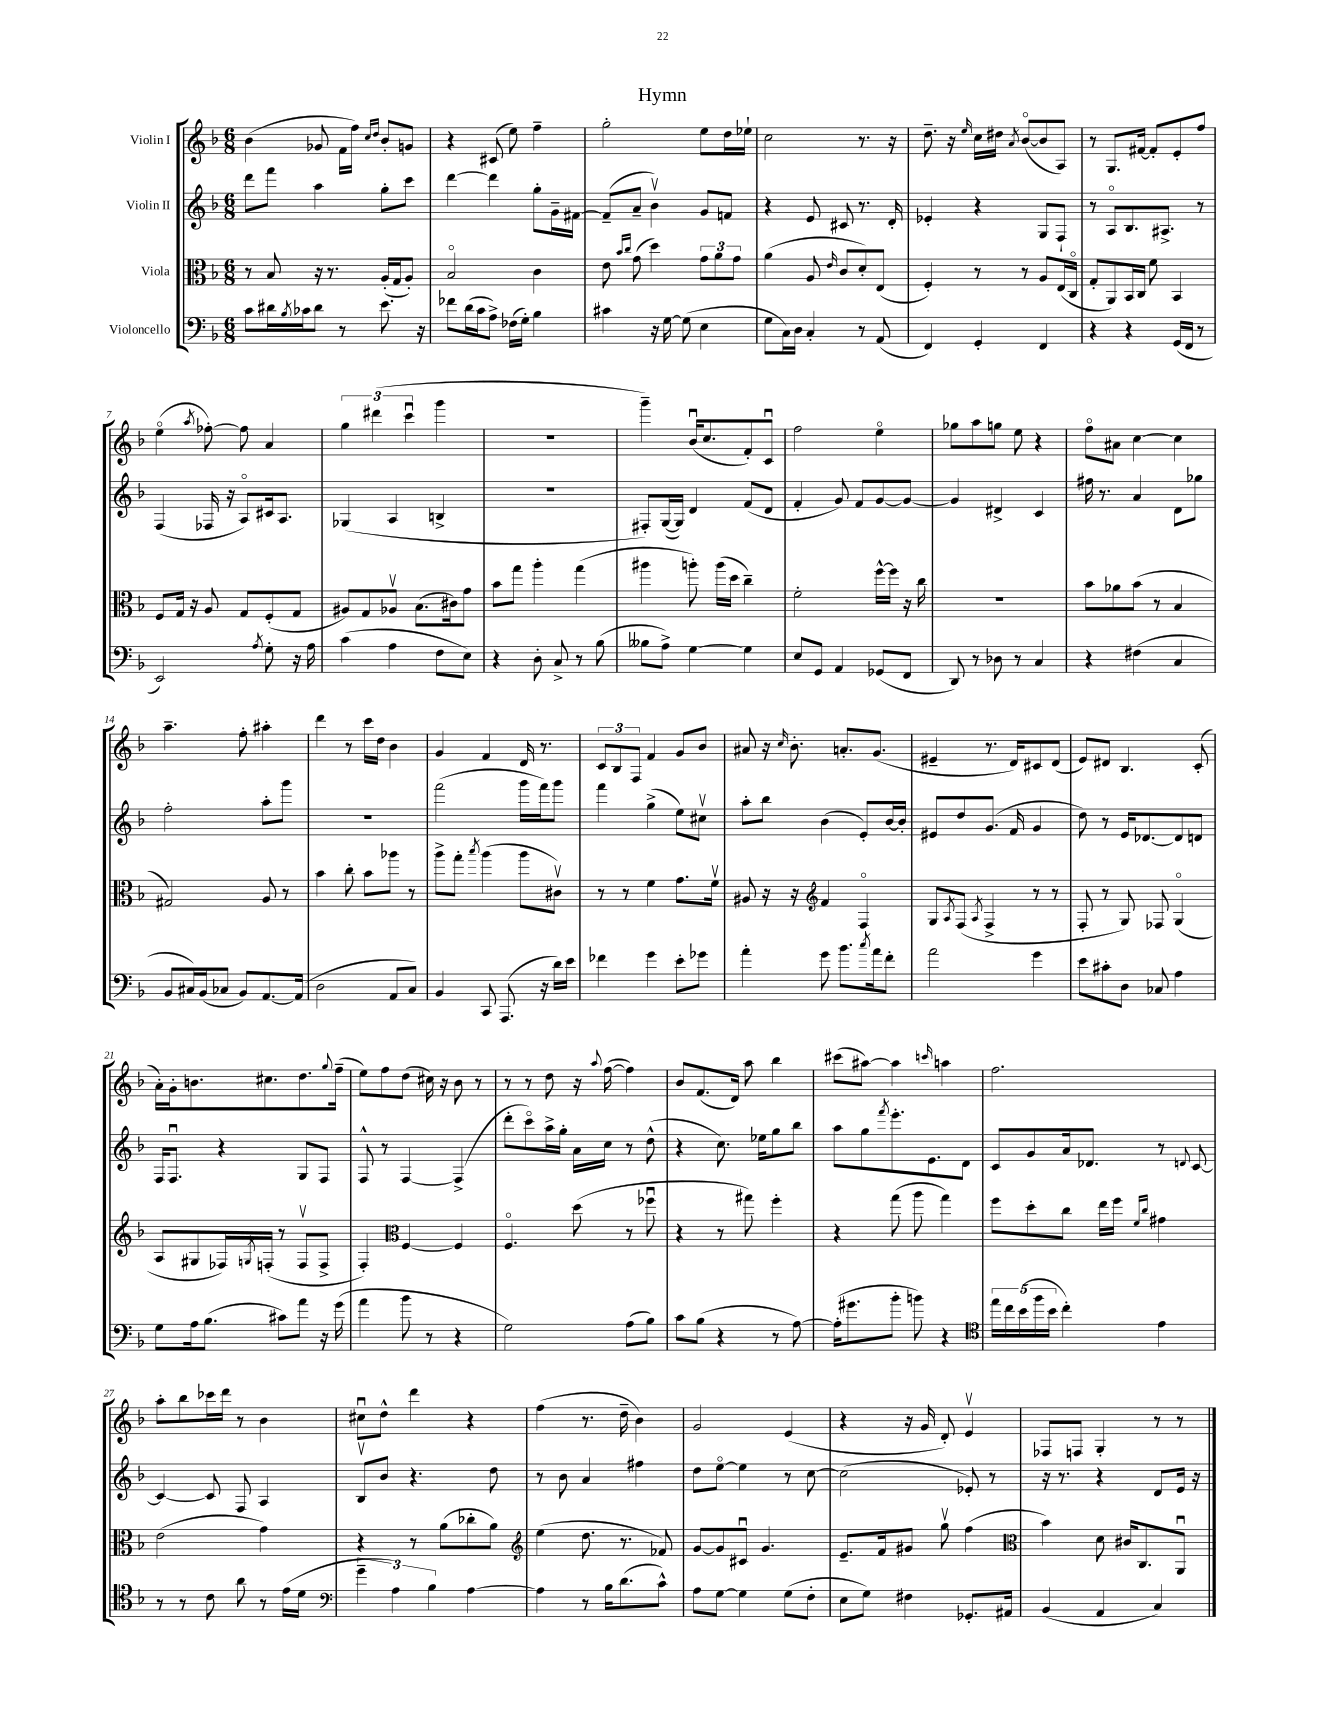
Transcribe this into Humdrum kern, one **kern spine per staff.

**kern	**kern	**kern	**kern
*staff4	*staff3	*staff2	*staff1
*clefF4	*clefC3	*clefG2	*clefG2
*k[b-]	*k[b-]	*k[b-]	*k[b-]
*M6/8	*M6/8	*M6/8	*M6/8
8c\L	8r	8ddd\L	(4b-\
16d#\L	8B-/	8fff\J	.
8qB-/	.	.	.
16c-\J	.	.	.
8d#\J	16r	4aa\	8g-/
.	8.r	.	.
8r	.	.	16f\LL
.	.	.	16ff\JJ)
.	.	.	16qqcc/LL
.	.	.	16qqdd/JJ
8.e\	(16A'/LL	8gg'\L	8b-'/L
.	16G/J	.	.
.	8A'/J)	8ccc\J	8g/J
16r	.	.	.
=	=	=	=
8f-\L	2B-o/	[4ddd\	4r
(16d\L	.	.	.
16c\J	.	.	.
8A^\J)	.	4ddd\]	(8c#/
(16F-\LL	.	.	8ee\)
16G'\JJ)	.	.	.
4B-\	4c\	8gg'\L	4ff~\
.	.	16g~\L	.
.	.	[16f#\JJ	.
=	=	=	=
4c#\	8e\	(8f#~/]L	2gg'\
.	16qqb-/LL	.	.
.	16qqcc/JJ	.	.
.	(8g\	8a~/J	.
16r	4dd\)	4b-v\)	.
[16G\	.	.	.
(8G\]	.	.	.
4E\	12g\L	8g/L	8ee\L
.	12a\	.	.
.	.	8f/J	16dd\L
.	12g\J	.	.
.	.	.	16ee-`\JJ
=	=	=	=
8G\L	(4a\	4r	2cc\
16C\L)	.	.	.
16D\JJ	.	.	.
4C'/	8A/	8e/	.
.	16qqe/	.	.
.	8c/L	8c#/	.
8r	8d'/)	8.r	8.r
(8AA/	(8E/J	.	.
.	.	16d'/	16r
=	=	=	=
4FF/)	4F'/)	4e-'/	8.dd~\
.	.	.	16r
.	.	.	16qqee/
4GG'/	8r	4r	16cc\LL
.	.	.	16dd#\JJ
.	.	.	8qa/
.	8r	.	([8b-o/L
4FF/	8A/L	8G/L	8b-/]
.	(16E/L	8F`/J	8A/J)
.	16Co/JJ	.	.
=	=	=	=
4r	8G'/L	8r	8r
.	8AA/)	8Ao/L	8.G/L
4r	16BB-/L	8.B-/	.
.	16C/JJ	.	[16f#/Jk
.	8f\	.	8f#'/]L
.	.	8.A#^/J	.
(16GG/LL	4BB-/	.	8e'/
16FF/JJ	.	.	.
8r	.	8r	8ff/J
=	=	=	=
2EE/)	8F/L	(4F/	(4eeo\
.	16G/Jk	.	.
.	16r	.	.
.	.	.	8qaa/
.	8A/	16F-/	[8ff-'\)
.	.	16r	.
.	8G/L	8Ao/L)	8ff-\]
8qA/	.	.	.
8G'\	(8F'/	16c#/k	4a/
.	.	8.A/J	.
16r	8G/J	.	.
16A\	.	.	.
=	=	=	=
(4c\	8A#/L)	(4G-/	6gg\
.	8G/	.	.
.	.	.	(6ddd#\
4A\	8A-v/J	4A/	.
.	.	.	6cccu\
.	(8.B-\L	.	.
8F\L	.	4B^/	4ggg\
.	16c#\k)	.	.
8E\J)	8g\J	.	.
=	=	=	=
4r	8b-\L	2.r	2.r
.	8gg\J	.	.
8D'\	4aa'\	.	.
8C^/	.	.	.
8r	(4gg\	.	.
(8B-\	.	.	.
=	=	=	=
8B--\L	4aa#\	8F#'/L)	4ggg~\)
8A^\J)	.	([16G/L	.
.	.	16G/]JJ)	.
[4G\	8aa'\)	4d/	(16b-u/LK
.	.	.	8.cc/
.	(16aa\LL	.	.
.	16dd\JJ	.	.
4G\]	4cc~\)	(8f/L	8f'/)
.	.	8d/J	8cu/J
=	=	=	=
8E/L	2f'\	4f'/	2ff\
8GG/J	.	.	.
4AA/	.	8g/)	.
.	.	8f/L	.
(8GG-/L	[16ff^^\LL	[8g/	4eeo\
.	16ff\]JJ	.	.
8FF/J	16r	8g/_J	.
.	16cc\	.	.
=	=	=	=
8DD/)	2.r	4g/]	8gg-\L
8r	.	.	8aa\
8D-\	.	4d#^/	8gg\J
8r	.	.	8ee\
4C/	.	4c/	4r
=	=	=	=
4r	8b-\L	16ff#\	8ffo\L
.	.	8.r	.
.	8a-\	.	8a#\J
(4F#\	(8b-\J	4a/	[4cc\
.	8r	.	.
4C/	4B-/	8d\L	4cc\]
.	.	8gg-\J	.
=	=	=	=
8BB-/L	2G#/)	2ff'\	4.aa~\
16C#/L)	.	.	.
(16BB-/J	.	.	.
8C-/J	.	.	.
8BB-/L)	.	.	8ff'\
[8.AA/	8A/	8aa'\L	4aa#'\
.	8r	8ggg\J	.
(16AA/]Jk	.	.	.
=	=	=	=
2D\	4b-\	2.r	4ddd\
.	8cc'\	.	8r
.	8b-\L	.	16ccc\LL
.	.	.	16dd\JJ
8AA/L	8aa-\J	.	4b-\
8C/J)	8r	.	.
=	=	=	=
4BB-/	8aa^\L	(2fff\	4g/
.	8gg'\J	.	.
.	8qbb-/	.	.
8CC/	(4aa\	.	4f/
(8.AAA/	.	.	.
.	8aa\L	16ggg\LL	16d/
16r	.	16fff\J)	8.r
16d\LL)	8c#v\J)	8ggg\J	.
16e\JJ	.	.	.
=	=	=	=
4f-\	8r	4fff\	12c/L
.	.	.	12B-/
.	8r	.	.
.	.	.	12F/J
4g\	4f\	(4gg^\	4f/
8e'\L	8.g\L	8ee\L)	8g/L
8g-\J	.	8cc#v\J	8b-/J
.	16fv\Jk	.	.
=	=	=	=
4a'\	8A#/	8aa'\L	8a#/
.	16r	8bb-\J	16r
.	.	.	16qqcc/
.	16r	.	8.b-'\
*	*clefG2	*	*
8g\	4f/	(4b-\	.
8.b-\L	.	.	8.a'/L
.	4Fo/	8e'/L)	.
8qcc/	.	.	.
16a\k	.	.	(8.g/J
8f'\J	.	[16b-/L	.
.	.	16b-'/]JJ	.
=	=	=	=
2a\	8G/L	8e#/L	4e#~/
.	8qA/	.	.
.	(8F/J	8dd/	.
.	8qA/	.	.
.	4F^/	(8.g/J	8.r
.	.	16f/	16d/LK)
4g\	8r	4g/	8c#/
.	8r	.	(8d/J
=	=	=	=
8e\L	8F'/	8dd\)	8e/L)
8c#'\	8r	8r	8d#/J
8D\J	8G/)	16e/LK	4.B-/
.	.	[8.d-/	.
8C-/	8F-/	.	.
4A\	(4Go/	8d-/]	.
.	.	8d/J	(8c'/
=	=	=	=
8G\L	8A/L	16F/LK	16a'\LL)
.	.	8.Fu/J	16g'\J
16A\k	8G#/	.	8.b\
(8.B-\J	.	.	.
.	16F-/L)	4r	.
.	8qG/	.	.
.	(16F'/JJ	.	8.cc#\
8c#\L)	8r	.	.
8a\J	8Fv/L	8G/L	8.dd\
16r	8F^/J	8F/J	.
.	.	.	8qqgg/
(16g\	.	.	(16ff~\Jk
=	=	=	=
4a\	4F'/)	8F^^/	8ee\L)
.	.	8r	8ff\
*	*clefC3	*	*
8b-\	[4F/	[4F/	(8dd\J
8r	.	.	16cc#\)
.	.	.	16r
4r	4F/]	(4F^/]	8b-\
.	.	.	8r
=	=	=	=
2G\)	4.Fo/	8ddd'\L	8r
.	.	8ccco\)	8r
.	.	16aa^\L	8dd\
.	.	16gg'\JJ	.
.	(8dd\	16a\LL	16r
.	.	.	8qqaa/
.	.	16cc\JJ	([16ff\
(8A\L	8r	8r	4ff\])
8B-\J)	8ff-u\	(8dd^^\	.
=	=	=	=
8c\L	4r	4r	8b-/L
(8B-\J	.	.	(8.f/
4r	8r	8.cc\)	.
.	.	.	16d/Jk)
.	8gg#\)	.	8aa\
.	.	16ee-\LK	.
8r	4ff'\	8gg\	4bb-\
[8A\)	.	8bb-\J	.
=	=	=	=
(16A'\]LK	4r	8aa\L	(8ccc#\L
8.g#\	.	.	.
.	.	8gg\	[8aa#\J)
.	.	8qfff/	.
8b-'\J	(8gg\	8.eee'\	4aa#\]
8b\)	8aa\	.	.
.	.	8.e\	.
.	.	.	16qqccc/
4r	4gg\)	.	4aa\
.	.	8d\J	.
=	=	=	=
*clefC4	*	*	*
20ee\LL	8ff\L	8c/L	2.ff\
20cc\	.	.	.
(20b-\	.	.	.
.	8dd'\	8g/	.
20ff\	.	.	.
20b-\JJ	.	.	.
4cc'\)	8cc\J	16a/k	.
.	.	8.d-/J	.
.	16ee\LL	.	.
.	16ff\JJ	.	.
.	16qqf/LL	.	.
.	16qqcc/JJ	.	.
4e\	4g#\	8r	.
.	.	8qqd/	.
.	.	[8c/	.
=	=	=	=
8r	(2e\	4c/_	8aa'\L
8r	.	.	8bb-\
8c\	.	8c/]	16ccc-\L
.	.	.	16ddd\JJ
8a\	.	8F/	8r
8r	4g\)	4A/	4b-\
(16e\LL	.	.	.
16d\JJ	.	.	.
=	=	=	=
*clefF4	*	*	*
6g~\	4r	8B-v/L	8cc#u\L
.	.	8b-/J	8dd^^\J
6A\)	.	.	.
.	8r	4.r	4ddd\
6B-\	.	.	.
.	(8a\L	.	.
[4A\	8cc-'\	.	4r
.	8a\J)	8dd\	.
=	=	=	=
*	*clefG2	*	*
4A\]	(4ee\	8r	(4ff\
.	.	8b-\	.
8r	8.dd\	4a/	8.r
16B-\LK	.	.	.
(8.d\	8.r	.	16dd~\
.	.	4ff#\	4b-\)
8c^^\J)	8f-/)	.	.
=	=	=	=
8A\L	[8g/L	8dd\L	2g/
[8G\J	8g/]	[8eeo\J	.
4G\]	8c#u/J	4ee\]	.
.	4.g/	.	.
(8G\L	.	8r	(4e/
8F'\J	.	[8cc\	.
=	=	=	=
8E\L	8.e~/L	(2cc\]	4r
8G\J)	.	.	.
.	16f/k	.	.
4F#\	8g#/J	.	16r
.	.	.	16g/
.	8ggv\	.	8d'/)
8.GG-'/L	(4ff\	8e-'/)	4ev/
.	.	8r	.
16AA#/Jk	.	.	.
=	=	=	=
*	*clefC3	*	*
(4BB-/	4b-\)	16r	8F-/L
.	.	8.r	.
.	.	.	8F/J
4AA/	8d\	4r	4G'/
.	16c#/LK	.	.
.	8.C/	.	.
4C/)	.	8d/L	8r
.	8AAu/J	16e/Jk	8r
.	.	16r	.
==	==	==	==
*-	*-	*-	*-
